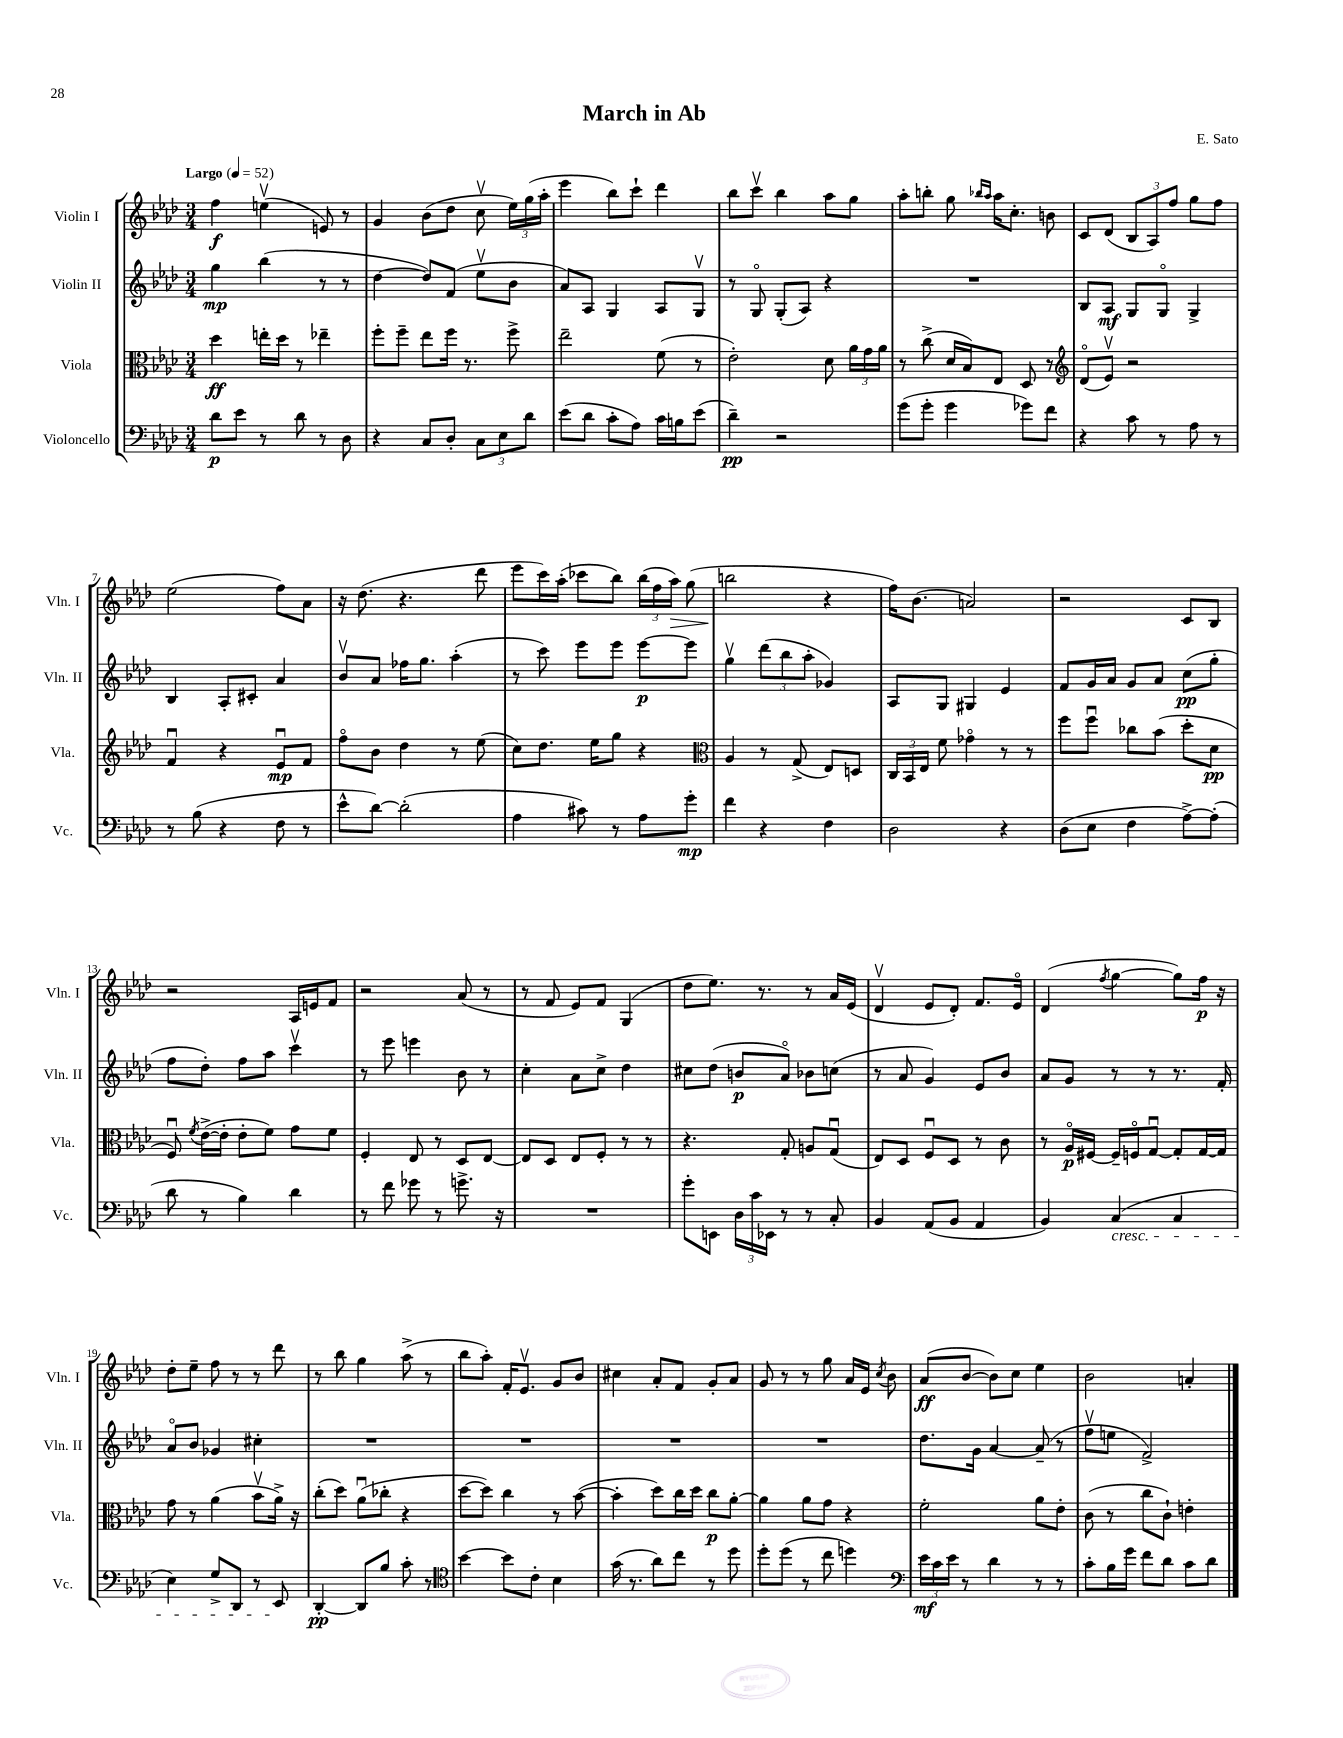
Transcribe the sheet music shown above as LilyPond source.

\header { title = "March in Ab" composer = "E. Sato" }
<<
\new StaffGroup <<
\new Staff = "s0" \with { instrumentName = "Violin I" shortInstrumentName = "Vln. I" } {
    \clef treble \key aes \major \numericTimeSignature \time 3/4 \tempo "Largo" 4 = 52
    \autoBeamOff f''4\f e''4\upbow( e'8) r8 |
    g'4 bes'8[( des''8] c''8\upbow \tuplet 3/2 { ees''16[) g''16( aes''16]-. } |
    ees'''4 bes''8[) c'''8]-! des'''4 |
    bes''8[ c'''8]\upbow bes''4 aes''8[ g''8] |
    aes''8[-. b''8]-. g''8 \grace { bes''16[ aes''16] } aes''16[ c''8.]-. b'8 |
    c'8[ des'8]( \tuplet 3/2 { bes8[ aes8) f''8] } g''8[ f''8] |
    ees''2( f''8[) aes'8] |
    r16 des''8.( r4. des'''8 |
    ees'''8[ c'''16) aes''16]-.( ces'''8[ bes''8]) \tuplet 3/2 { bes''16[( f''16 aes''16]\>) } g''8( |
    b''2\! r4 |
    f''16[) bes'8.]( a'2) |
    r2 c'8[ bes8] |
    r2 aes16[ e'16 f'8] |
    r2 aes'8( r8 |
    r8 f'8 ees'8[) f'8] g4( |
    des''8[ ees''8.]) r8. r8 aes'16[ ees'16]( |
    des'4\upbow ees'8[ des'8]-.) f'8.[ ees'16]\flageolet |
    des'4( \acciaccatura { f''8 } g''4~ g''8[) f''16]\p r16 |
    des''8[-. ees''8]-- f''8 r8 r8 des'''8 |
    r8 bes''8 g''4 aes''8->( r8 |
    bes''8[ aes''8]-.) f'16[-. ees'8.]\upbow g'8[ bes'8] |
    cis''4 aes'8[-. f'8] g'8[-. aes'8] |
    g'8 r8 r8 g''8 aes'16[ ees'16] \acciaccatura { c''8 } bes'8 |
    aes'8[\ff( bes'8]~ bes'8[) c''8] ees''4 |
    bes'2 a'4-. \bar "|." |
}
\new Staff = "s1" \with { instrumentName = "Violin II" shortInstrumentName = "Vln. II" } {
    \clef treble \key aes \major \numericTimeSignature \time 3/4
    \autoBeamOff g''4\mp bes''4( r8 r8 |
    des''4~ des''8[) f'8]( ees''8[\upbow bes'8] |
    aes'8[) aes8] g4 aes8[ g8]\upbow |
    r8 g8\flageolet g8[-.( aes8]) r4 |
    R2. |
    bes8[ aes8]\mf g8[ g8]\flageolet g4-> |
    bes4 aes8[-. cis'8]-. aes'4 |
    bes'8[\upbow aes'8] fes''16[ g''8.] aes''4-.( |
    r8 c'''8) ees'''8[ ees'''8] ees'''8[~\p ees'''8] |
    g''4\upbow \tuplet 3/2 { des'''8[( bes''8 aes''8]-. } ges'4) |
    aes8[ g8] gis4 ees'4 |
    f'8[ g'16 aes'16] g'8[ aes'8] c''8[\pp( g''8]-. |
    f''8[ des''8]-.) f''8[ aes''8] c'''4\upbow |
    r8 ees'''8 e'''4 bes'8 r8 |
    c''4-. aes'8[ c''8]-> des''4 |
    cis''8[ des''8]( b'8[\p aes'8]\flageolet) bes'8[ c''8]( |
    r8 aes'8 g'4) ees'8[ bes'8] |
    aes'8[ g'8] r8 r8 r8. f'16-. |
    aes'8[\flageolet bes'8] ges'4 cis''4-. |
    R2. |
    R2. |
    R2. |
    R2. |
    des''8.[ g'16] aes'4~ aes'8--( r8 |
    f''8[\upbow e''8] f'2->) \bar "|." |
}
\new Staff = "s2" \with { instrumentName = "Viola" shortInstrumentName = "Vla." } {
    \clef alto \key aes \major \numericTimeSignature \time 3/4
    \autoBeamOff des''4\ff e''16[-. des''16] r8 ees''4-- |
    f''8[-. f''8]-- ees''8[ f''16] r8. f''8-> |
    ees''2-- f'8( r8 |
    ees'2-.) des'8 \tuplet 3/2 { aes'16[ g'16 aes'16] } |
    r8 c''8->( des'16[ bes16) ees8] des8 r8 |
    \clef treble des'8[\flageolet( ees'8]\upbow) r2 |
    f'4\downbow r4 ees'8[\downbow\mp f'8] |
    f''8[\flageolet bes'8] des''4 r8 ees''8( |
    c''8[) des''8.] ees''16[ g''8] r4 |
    \clef alto aes4 r8 g8->( ees8[) d8] |
    \tuplet 3/2 { c16[ bes,16 ees16] } f'8 ges'4\flageolet r8 r8 |
    f''8[ f''8]\downbow ces''8[ bes'8]( des''8[-. des'8]\pp |
    f8\downbow) \acciaccatura { f'8 } ees'16[~->( ees'16]-. ees'8[-. f'8]) g'8[ f'8] |
    f4-. ees8 r8 des8[ ees8]~ |
    ees8[ des8] ees8[ f8]-. r8 r8 |
    r4. g8-. a8[ g8]\downbow( |
    ees8[) des8] f8[\downbow des8] r8 c'8 |
    r8 aes16[\flageolet\p fis16]~ fis16[-- f16\flageolet g8]~\downbow g8[-. g16~ g16] |
    g'8 r8 aes'4( bes'8[\upbow aes'16]->) r16 |
    c''8[-.( des''8]) aes'8[\downbow( ces''8]-. r4 |
    des''8[~ des''8]) c''4 r8 bes'8~( |
    bes'4-. des''8[) c''16 des''16] c''8[\p aes'8]~-. |
    aes'4 aes'8[ g'8] r4 |
    f'2-. aes'8[ ees'8]-. |
    c'8( r8 c''8[ c'8]-!) e'4-. \bar "|." |
}
\new Staff = "s3" \with { instrumentName = "Violoncello" shortInstrumentName = "Vc." } {
    \clef bass \key aes \major \numericTimeSignature \time 3/4
    \autoBeamOff des'8[\p ees'8] r8 des'8 r8 des8 |
    r4 c8[ des8]-. \tuplet 3/2 { c8[ ees8 des'8] } |
    ees'8[( des'8] c'8[-. aes8]) c'16[ b16 ees'8]( |
    des'4--\pp) r2 |
    g'8[( g'8]-. g'4 ges'8[) f'8] |
    r4 c'8 r8 aes8 r8 |
    r8 bes8( r4 f8 r8 |
    ees'8[-^ des'8]~) des'2-.( |
    aes4 cis'8) r8 aes8[ g'8]-.\mp |
    f'4 r4 f4 |
    des2 r4 |
    des8[( ees8] f4 aes8[~->) aes8]-.( |
    des'8 r8 bes4) des'4 |
    r8 f'8 ges'8 r8 g'8.-> r16 |
    R2. |
    g'8[-. e,8] \tuplet 3/2 { des16[ c'16 ees,16] } r8 r8 c8-. |
    bes,4 aes,8[( bes,8] aes,4 |
    bes,4) c4\cresc( c4 |
    ees4) g8[-> des,8] r8 ees,8\! |
    des,4~-.\pp des,8[ bes8] c'8-. r8 |
    \clef tenor bes'4~ bes'8[ c'8]-. bes4 |
    g'16( r8. aes'8[) c''8] r8 des''8 |
    des''8[-. des''8]( r8 c''8 d''4) |
    \clef bass \tuplet 3/2 { ees'16[\mf c'16 ees'16] } r8 des'4 r8 r8 |
    c'8[-. bes16 g'16] f'8[ des'8] c'8[ des'8] \bar "|." |
}
>>
>>
